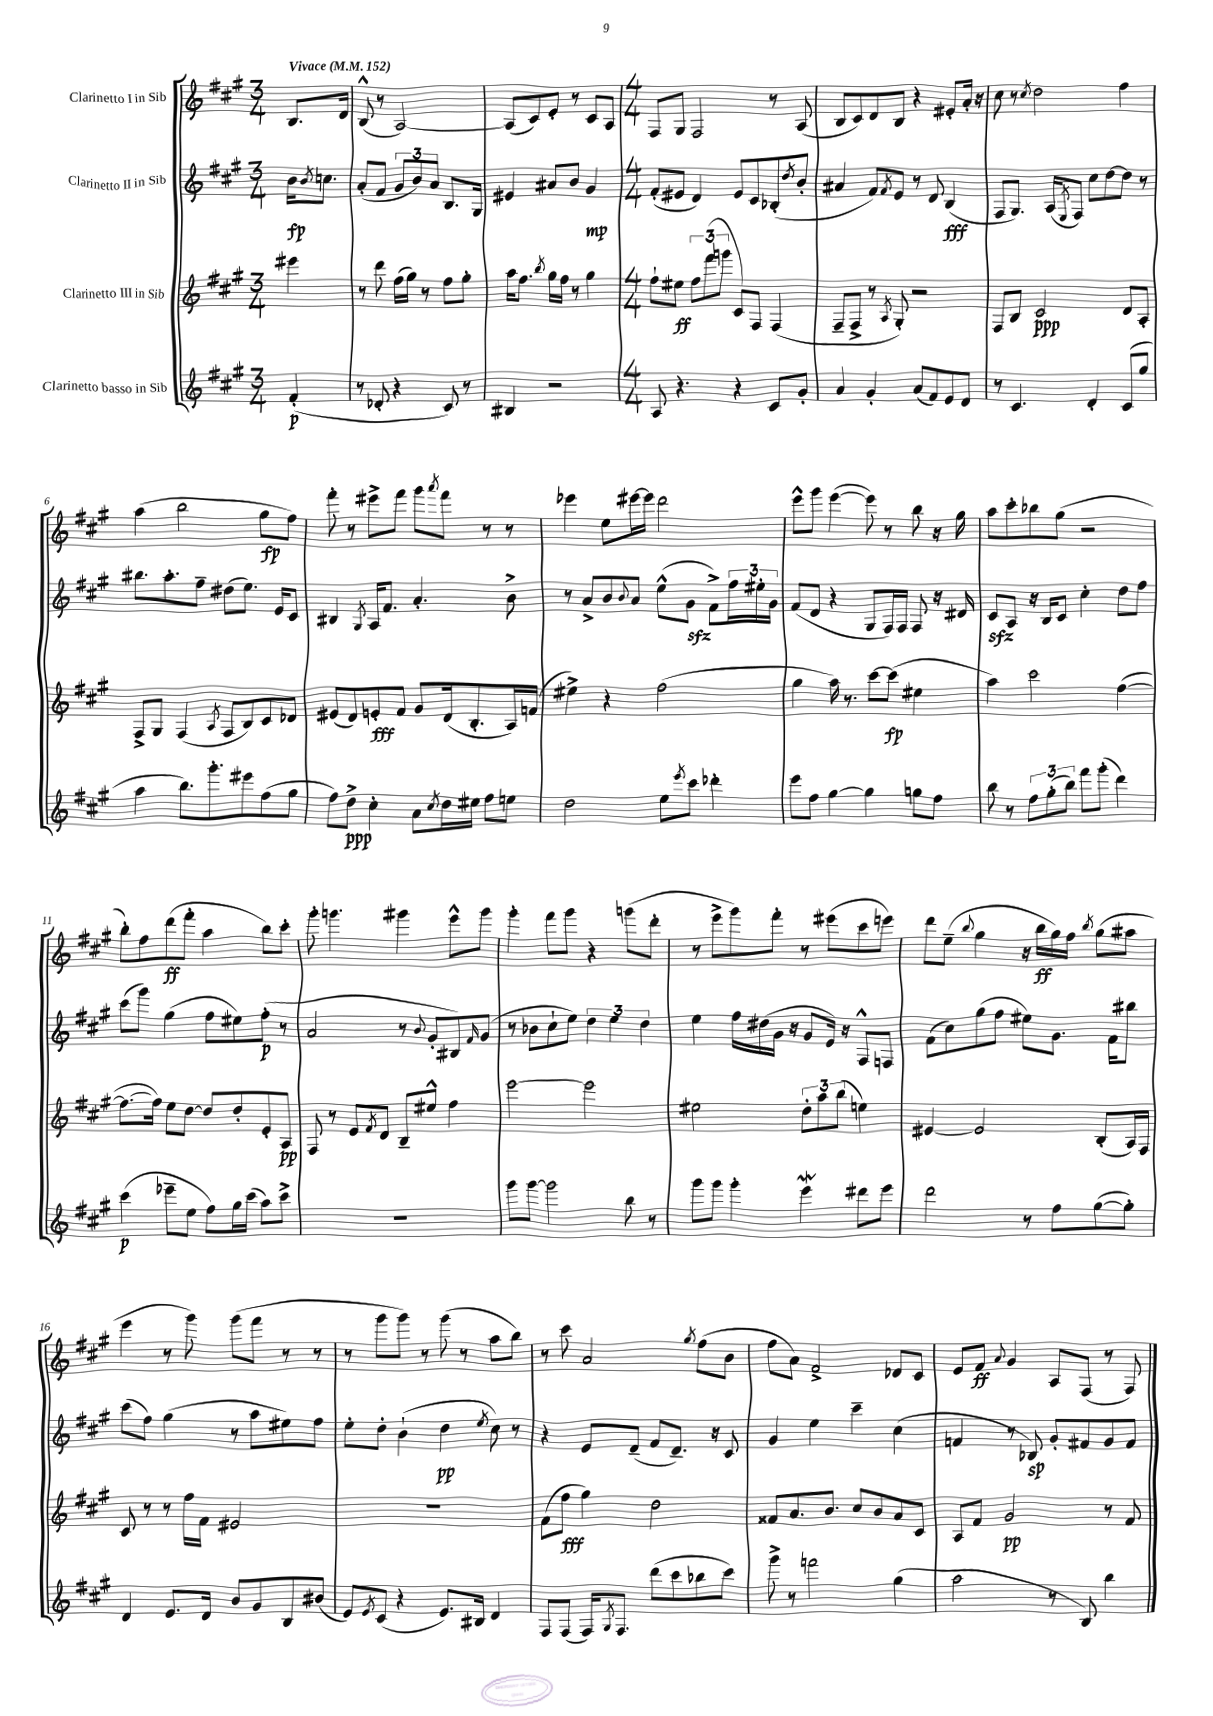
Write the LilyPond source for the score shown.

<<
\new StaffGroup <<
\new Staff = "s0" \with { instrumentName = "Clarinetto I in Sib" } {
    \clef treble \key a \major \numericTimeSignature \time 3/4 \partial 4 \tempo "Vivace" 4 = 152
    b8. d'16 |
    b8-^( r8 a2~) |
    a8( cis'8) e'8-. r8 cis'8 a8 |
    \numericTimeSignature \time 4/4 fis8 gis8 fis2 r8 a8( |
    b8 cis'8) d'8 b8 r4 eis'8-. a'16-. r16 |
    cis''8 r8 \acciaccatura { cis''8 } d''2 fis''4 |
    a''4( b''2 gis''8\fp fis''8) |
    fis'''8-. r8 eis'''8-> fis'''8 gis'''8 \acciaccatura { a'''8 } fis'''8 r8 r8 |
    ees'''4 e''8 eis'''16~ eis'''16 d'''2 |
    e'''8-^ gis'''8 e'''4~( e'''8) r8 b''8 r16 gis''16 |
    a''8 cis'''8-. bes''8 gis''8( r2 |
    b''8-.) fis''8 d'''8\ff( fis'''8-. a''4 b''8) cis'''8-. |
    gis'''8-. g'''4. gis'''4 e'''8-^ gis'''8 |
    gis'''4-. fis'''8 gis'''8 r4 g'''8( d'''8-. |
    r8 e'''8-> gis'''8) fis'''8-. r8 eis'''8( cis'''8 e'''8) |
    d'''8 e''8--( \appoggiatura { b''8 } gis''4 r16 b''16\ff gis''16) fis''16 \acciaccatura { b''8 } gis''8( ais''8 |
    e'''4 r8 gis'''8) gis'''8( fis'''8 r8 r8 |
    r8 gis'''8 gis'''8) r8 gis'''8( r8 a''8 b''8) |
    r8 cis'''8 a'2 \acciaccatura { gis''8 } fis''8( b'8 |
    fis''8 a'8) fis'2-> des'8 cis'8 |
    e'8 fis'8\ff \appoggiatura { a'8 } gis'4 a8 fis8( r8 fis8) \bar "|." |
}
\new Staff = "s1" \with { instrumentName = "Clarinetto II in Sib" } {
    \clef treble \key a \major \numericTimeSignature \time 3/4 \partial 4
    b'16\fp \acciaccatura { b'8 } c''8. |
    a'8-.( fis'8 \tuplet 3/2 { gis'8 b'8) a'8 } b8. gis16 |
    eis'4 ais'8 b'8 gis'4\mp |
    \numericTimeSignature \time 4/4 fis'8-.( eis'8 d'4) eis'8 cis'8 bes8-.( \acciaccatura { d''8 } b'8-. |
    ais'4 fis'8) \acciaccatura { fis'8 } e'8 r8 d'8 b4\fff( |
    fis8 gis8.) a16( \acciaccatura { e8 } fis8) cis''8 d''8~ d''8 r8 |
    bis''8. a''8.-. fis''8-- dis''8( e''8.) e'16 cis'8 |
    bis4 \acciaccatura { gis8 } a16 fis'8. a'4.-. b'8-> |
    r8 a'8-> b'8 \appoggiatura { b'8 } a'8 e''8-^( gis'8\sfz fis'8->) \tuplet 3/2 { fis''16 eis''16-. gis'16 } |
    fis'8( d'8 r4 gis8 fis16) fis16 fis8 r16 dis'16 |
    cis'8\sfz a8 r16 b16 cis'8 cis''4-. d''8 fis''8 |
    cis'''8( gis'''8) gis''4( fis''8 eis''8) fis''8-.\p( r8 |
    a'2 r8 \appoggiatura { b'8 } gis'8-. bis8) \grace { fis'16 } gis'8( |
    r8 bes'8 cis''8-! e''8) \tuplet 3/2 { d''4 e''4 d''4 } |
    e''4 fis''16 dis''16( gis'16 r16 gis'8 e'16) r16 fis8-^ f8 |
    fis'8( cis''8) gis''8( fis''8 eis''8) gis'8. fis'16 bis''8 |
    cis'''8( fis''8) gis''4( r8 a''8 eis''8) fis''8 |
    e''8-. d''8-. b'4-!( d''4\pp \acciaccatura { e''8 } cis''8) r8 |
    r4 e'8 d'8--( fis'8 d'8.--) r16 cis'8 |
    gis'4 e''4 cis'''4-- cis''4( |
    f'4 r8 bes8\sp) gis'8-. fis'8 gis'8 fis'8 \bar "|." |
}
\new Staff = "s2" \with { instrumentName = "Clarinetto III in Sib" } {
    \clef treble \key a \major \numericTimeSignature \time 3/4 \partial 4
    eis'''4 |
    r8 d'''8 fis''16( gis''16) r8 fis''8 gis''8-. |
    a''16 fis''8. \acciaccatura { b''8 } gis''16 fis''16 r8 gis''4 |
    \numericTimeSignature \time 4/4 fis''8-! eis''8\ff \tuplet 3/2 { fis''8 fis'''8( g'''8 } cis'8) fis8 fis4( |
    fis8-- fis8-> r8 \acciaccatura { a8 } gis8-.) r2 |
    fis8 b8 cis'2\ppp d'8 a8-. |
    fis8-> gis8 fis4( \acciaccatura { a8 } fis8 b8) cis'8 des'8 |
    eis'8( d'8) e'8-.\fff fis'8 gis'8 d'16( b8.-. a16) f'16( |
    eis''4->) r4 fis''2( |
    gis''4 a''16) r8. cis'''8~ cis'''8\fp( eis''4 |
    a''4) cis'''2 fis''4~( |
    fis''8.~ fis''16) e''8 d''8~ d''8 d''8-. e'8-. a8\pp |
    fis8 r8 e'8 \acciaccatura { fis'8 } d'8 b8-- eis''8-^ fis''4 |
    e'''2~ e'''2 |
    eis''2 \tuplet 3/2 { d''8-. a''8 b''8( } e''4) |
    eis'4~ eis'2 b8-.( a16) fis16 |
    cis'8 r8 r8 fis''16 fis'16 eis'2 |
    R1 |
    fis'8( fis''8\fff gis''4) d''2 |
    fisis'8 a'8. b'8. cis''8 b'8 a'8 cis'8 |
    a8 fis'8 gis'2\pp r8 fis'8 \bar "|." |
}
\new Staff = "s3" \with { instrumentName = "Clarinetto basso in Sib" } {
    \clef treble \key a \major \numericTimeSignature \time 3/4 \partial 4
    fis'4-.\p( |
    r8 des'8-. r4 cis'8) r8 |
    bis4 r2 |
    \numericTimeSignature \time 4/4 a8 r4. r4 cis'8 gis'8-. |
    a'4 gis'4-. a'8( fis'8) e'8 d'8 |
    r8 cis'4. d'4-. cis'8( gis''8 |
    a''4 b''8.) gis'''8.-. eis'''8 fis''8( gis''8 |
    fis''8) d''8->\ppp cis''4-. a'8 \acciaccatura { cis''8 } d''16 eis''16 fis''8 e''8 |
    d''2 e''8 \acciaccatura { e'''8 } cis'''8 des'''4-. |
    e'''8 fis''8 gis''4~ gis''4 g''8 fis''8 |
    b''8 r8 \tuplet 3/2 { fis''8 gis''8-.( b''8) } fis'''8 gis'''8-.( d'''4) |
    cis'''4\p( ees'''8-- e''8 fis''8) gis''16 cis'''16( a''8) cis'''8-> |
    R1 |
    gis'''8 gis'''8~ gis'''2 b''8 r8 |
    gis'''8 gis'''8 gis'''4-. e'''4\mordent dis'''8 e'''8 |
    d'''2 r8 fis''8 gis''8~( gis''8-.) |
    d'4 e'8. d'16 b'8 gis'8 b8 bis'8( |
    e'8) \acciaccatura { e'8 } cis'8( r4 e'8.) bis16 d'4 |
    fis8 fis8( fis16) \acciaccatura { gis8 } fis8. d'''8( cis'''8 bes''8 cis'''8) |
    gis'''8-> r8 f'''2 gis''4( |
    a''2 r8 b8) b''4 \bar "|." |
}
>>
>>
